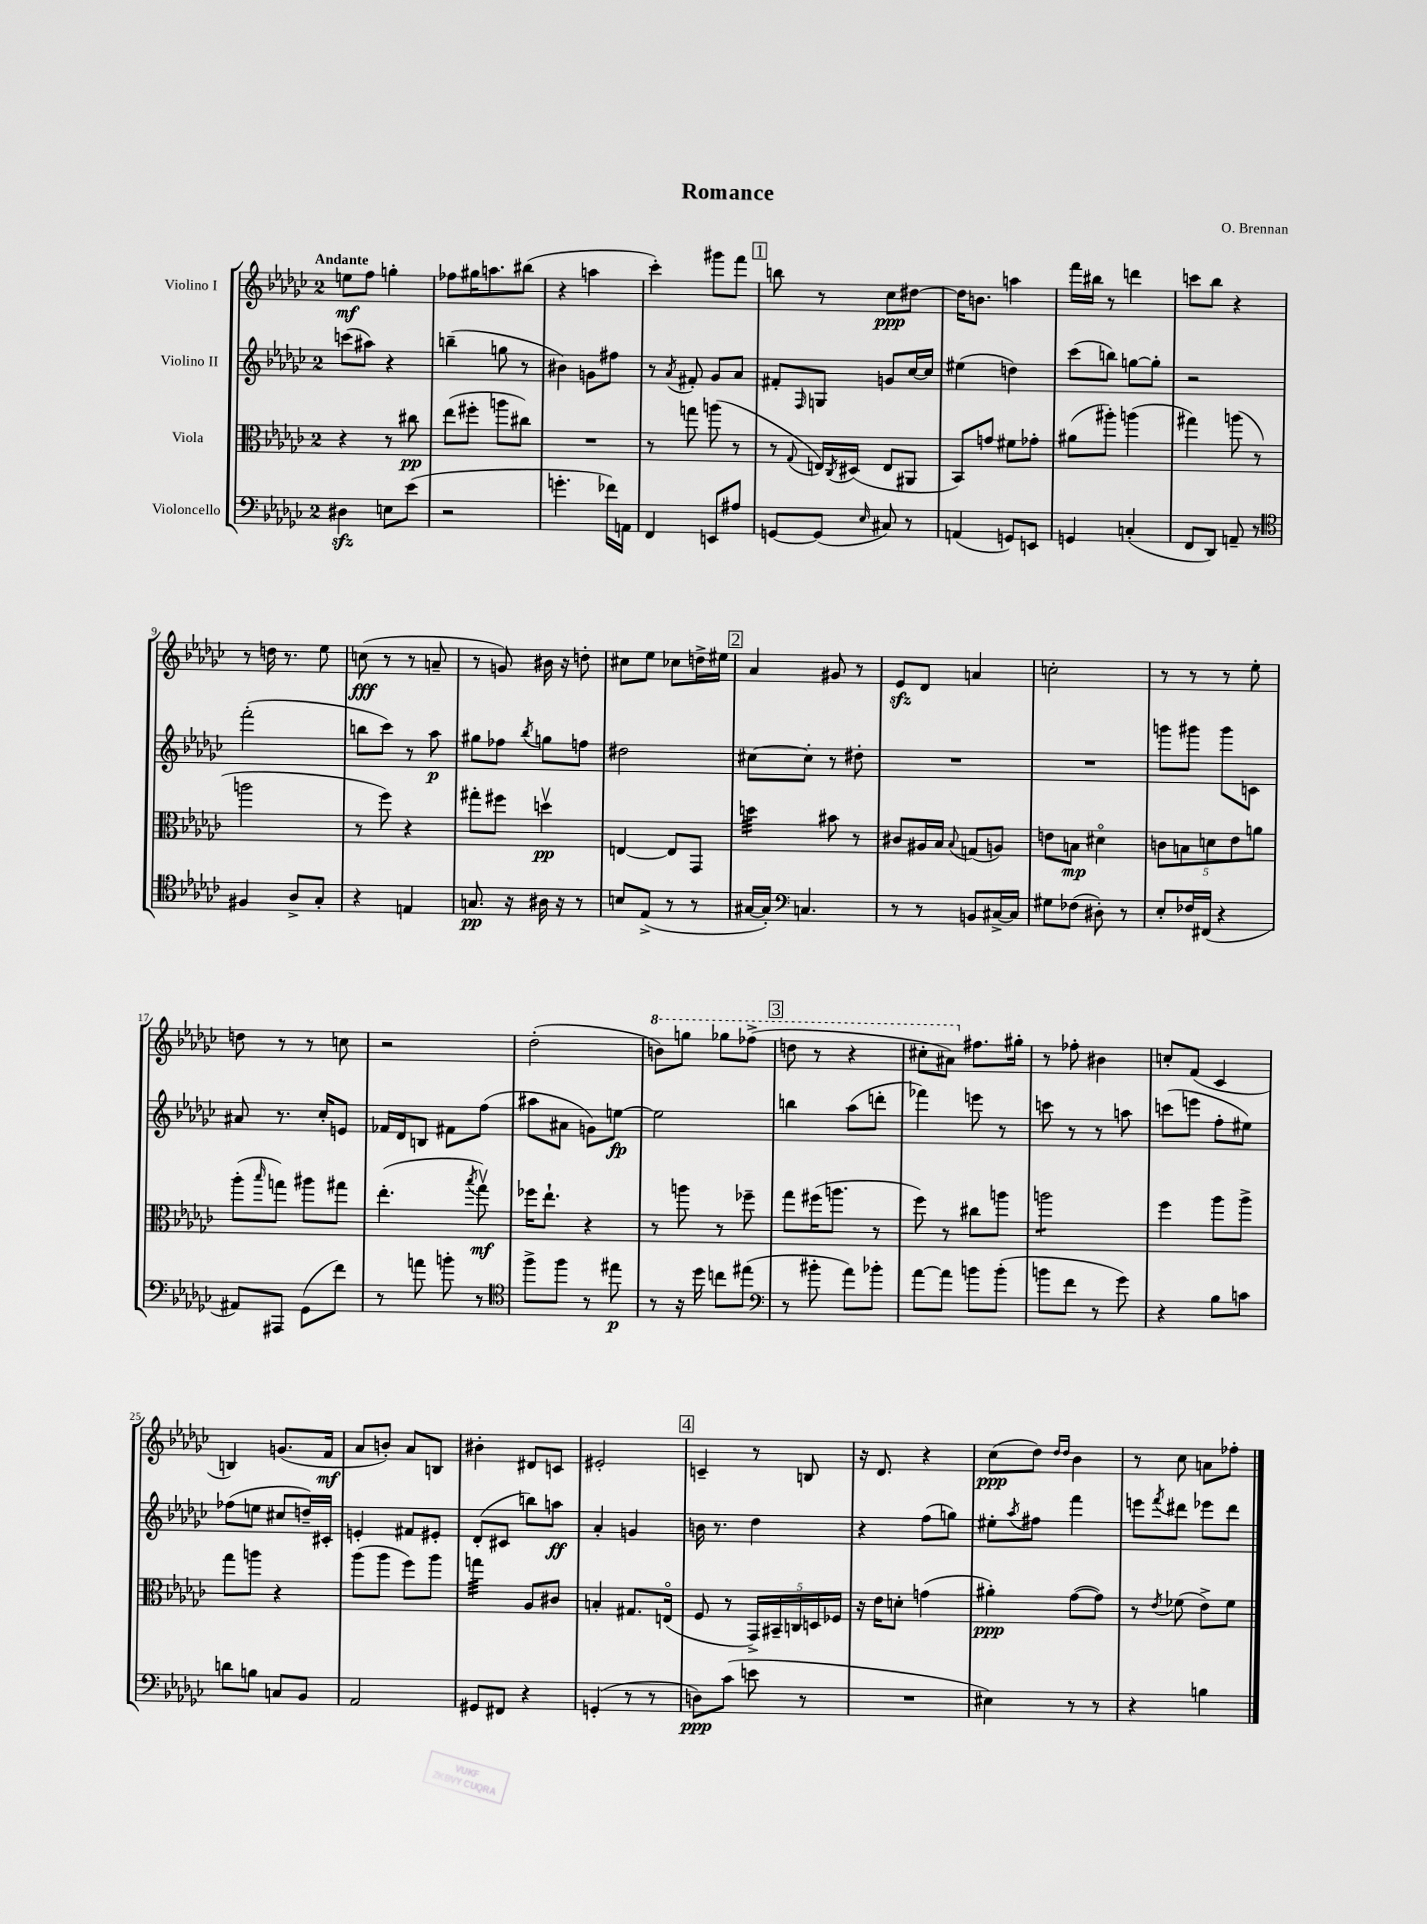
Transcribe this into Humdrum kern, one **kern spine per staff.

**kern	**kern	**kern	**kern
*staff4	*staff3	*staff2	*staff1
*clefF4	*clefC3	*clefG2	*clefG2
*k[b-e-a-d-g-c-]	*k[b-e-a-d-g-c-]	*k[b-e-a-d-g-c-]	*k[b-e-a-d-g-c-]
*M2/4	*M2/4	*M2/4	*M2/4
4D#	4r	(8ccc	8ee
.	.	8aa#)	8ff
8E	8r	4r	4gg'
(8e-	8cc#	.	.
=	=	=	=
2r	(8ee-	(4bb~	8ff-
.	8ff#'	.	16gg#
.	.	.	8.aa
.	8aa	8gg	.
.	8cc#)	8r	(8bb#
=	=	=	=
4.g'	2r	4b#)	4r
.	.	8g	4aa
16f-)	.	8ff#	.
16AA	.	.	.
=	=	=	=
4FF	8r	8r	4ccc-')
.	.	8qa-	.
.	8gg	8f#'	.
8EE	(8aa	8g-	8ggg#
8A#	8r	8a-	8fff
=	=	=	=
[8GG	8r	8f#'	8bb
.	8qqG-	16qqF	.
(8GG]	16E)	8G	8r
.	8qC-	.	.
.	(16D#	.	.
16qqE-	.	.	.
8C#)	8E	8g	8cc-
8r	8AA#	[16cc-	[8dd#
.	.	16cc-]	.
=	=	=	=
(4AA	8BB-)	(4ee#	16dd#]
.	.	.	8.b
.	8g	.	.
8GG)	8f#	4dd)	4aa
8EE	8g-'	.	.
=	=	=	=
4GG	(8a#	(8ccc-	16fff
.	.	.	16bb#
.	8aa#')	8bb)	8r
(4C'	(4aa	[8gg	4ddd
.	.	8gg']	.
=	=	=	=
8FF	4gg#)	2r	8ccc
8DD-)	.	.	8bb-
8AA~	(8aa	.	4r
8r	8r	.	.
=	=	=	=
*clefC4	*	*	*
4F#	2aa	(2fff'	8r
.	.	.	16dd
.	.	.	8.r
8A-^	.	.	.
8G-'	.	.	8ee-
=	=	=	=
4r	8r	8bb	(8cc
.	8ff)	8ccc-)	8r
4E	4r	8r	8r
.	.	8aa-	8a~
=	=	=	=
8.G	8gg#'	8gg#	8r
.	8ff#	8ff-	8g)
16r	.	.	.
.	.	8qbb-	.
16A#	4ddv	8gg	16b#
16r	.	.	16r
8r	.	8ff	8dd'
=	=	=	=
8B	[4E	2dd#	8cc#
(8E-^	.	.	8ee-
8r	8E]	.	8cc-
8r	8GG-	.	16dd^
.	.	.	16ee#
=	=	=	=
[16G#	4dd	[8cc#	4a-
16G#'])	.	.	.
*clefF4	*	*	*
4.C	.	8cc#']	.
.	8b#	8r	8g#
.	8r	8dd#'	8r
=	=	=	=
8r	8c#	2r	8e-
8r	16A#	.	8d-
.	16B-	.	.
.	8qqB-	.	.
8BB	(8G	.	4a
[16C#^	8A)	.	.
16C#]	.	.	.
=	=	=	=
8G#	8e	2r	2cc'
(8F-	8B	.	.
8D#')	4d#o	.	.
8r	.	.	.
=	=	=	=
8E-'	10c	8ggg	8r
.	10B	.	.
16F-	.	8ggg#	8r
(16FF#	.	.	.
.	10d	.	.
4r	.	8ggg#	8r
.	10e-	.	.
.	.	8c	8ee-'
.	10a	.	.
=	=	=	=
8AA#)	(8aa-'	8a#	8dd
.	16qqbb-	.	.
8AAA#	8gg)	8.r	8r
(8GG-	8aa#	.	8r
.	.	16cc-'	.
8f)	8gg#	8e	8cc
=	=	=	=
8r	(4.ee-'	16f-	2r
.	.	16d-	.
8a	.	8B	.
8b'	.	8f#	.
.	8qbb-	.	.
8r	8gg-v)	(8ff	.
=	=	=	=
*clefC4	*	*	*
8ff^	16ff-	8aa#	(2dd-'
.	8.ee-`	.	.
8ff	.	8a#	.
8r	4r	8g)	.
8ee#	.	[8ee	.
=	=	=	=
8r	8r	2ee]	8bb)
16r	8aa	.	8ggg
16dd-	.	.	.
8cc	8r	.	8ggg-
(8ee#	8ff-~	.	(8fff-^
=	=	=	=
*clefF4	*	*	*
8r	8gg-	4bb	8ddd
8b#'	(16ff#	.	8r
.	8.aa	.	.
8a-)	.	(8aa-	4r
8b-'	8r	8ddd'	.
=	=	=	=
[8a-	8ff)	4fff-)	8ccc#'
8a-]	8r	.	8aa#)
8b	8cc#	8eee	8.ff#
(8b'	8aa	8r	.
.	.	.	16gg#'
=	=	=	=
8b	2aa	8ccc	8r
8f	.	8r	8ff-'
8r	.	8r	4b#
8g-)	.	8aa	.
=	=	=	=
4r	4ff	(8ccc	8cc'
.	.	8eee	(8f
8B-	8aa-	8ff'	4c-
8c	8aa-^	8ee#)	.
=	=	=	=
8d	8gg-	(8ff-	4B)
8B	8aa	8ee	.
8C	4r	8cc#	(8.g
8BB-	.	16dd~)	.
.	.	16c#'	16f
=	=	=	=
2AA-	(8aa-	4e'	8a-
.	8aa-	.	8b')
.	8ff)	8f#	8a-
.	8aa-	8e#'	8B
=	=	=	=
8GG#	4gg	(8d-'	4b#'
8FF#	.	8c#	.
4r	8A-	8bb)	8d#
.	8c#	8aa	8c
=	=	=	=
(4GG'	4B'	4a-'	2e#'
8r	8.G#	4g	.
8r	.	.	.
.	(16Eo	.	.
=	=	=	=
8D)	8F	16b	4c~
.	.	8.r	.
(8c-	8r	.	.
8e	20GG-^)	4dd-	8r
.	20BB#~	.	.
.	20C	.	.
8r	.	.	8B
.	20D	.	.
.	20F-	.	.
=	=	=	=
2r	16r	4r	16r
.	16e-	.	8.d-
.	8d'	.	.
.	(4g	(8ff	4r
.	.	8gg)	.
=	=	=	=
4E#)	4a#')	8ee#'	(8cc-
.	.	8qaa-	.
.	.	8ff#	8dd-)
.	.	.	16qqdd-
.	.	.	16qqdd-
8r	([8g-	4fff	4b-
8r	8g-])	.	.
=	=	=	=
4r	8r	8eee	8r
.	8qe-	8qfff	.
.	(8f-	8ddd#	8cc-
4B	8e-^)	8eee-	8a
.	8f-	8ddd#	8ff-'
==	==	==	==
*-	*-	*-	*-
